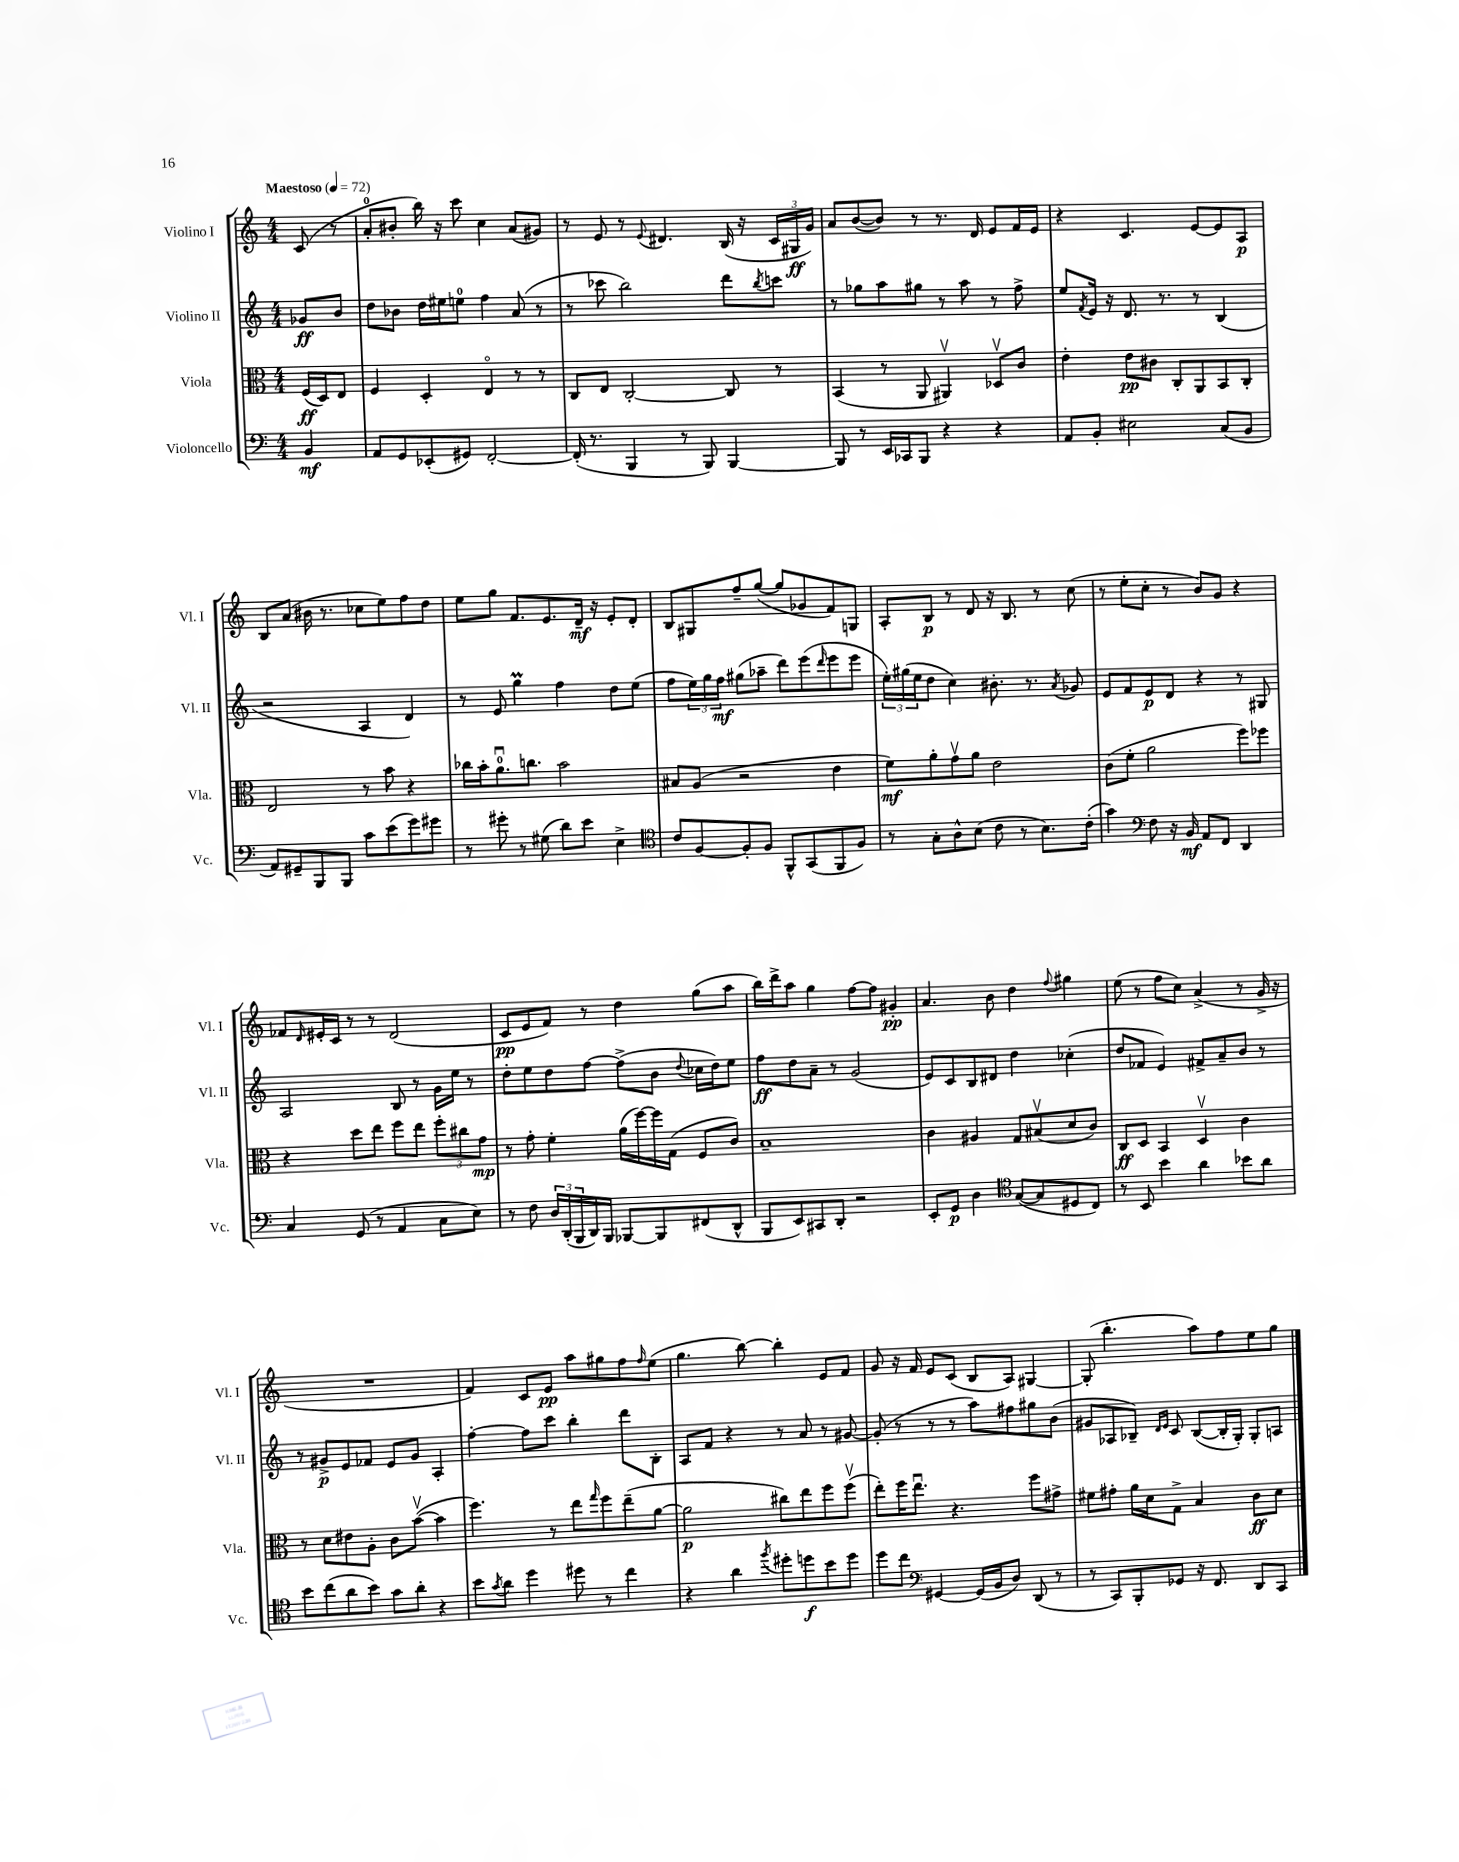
<<
\new StaffGroup <<
\new Staff = "s0" \with { instrumentName = "Violino I" shortInstrumentName = "Vl. I" } {
    \clef treble \key c \major \numericTimeSignature \time 4/4 \partial 4 \tempo "Maestoso" 4 = 72
    c'8( r8 |
    a'8-0-. bis'8-. b''16) r16 c'''8 c''4 a'8( gis'8) |
    r8 e'8 r8 \appoggiatura { e'8 } dis'4. b16( r16 \tuplet 3/2 { c'16 gis16\ff g'16) } |
    a'8 b'8~( b'8) r8 r8. d'16 e'8 f'16 e'16 |
    r4 c'4. e'8~ e'8 a8\p |
    b8 a'8( bis'16 r8. ces''8 e''8) f''8 d''8 |
    e''8 g''8 f'8. e'8. d'16--\mf r16 e'8-. d'8-. |
    b8 gis8 f''8-- g''8~( g''8 ges'8 f'8) g8 |
    a8-. b8\p r8 d'8 r16 b8. r8 c''8( |
    r8 e''8-. c''8-. r8 b'8) g'8 r4 |
    fes'8 \grace { d'16 } eis'16-. c'16 r8 r8 d'2( |
    c'8\pp e'8 f'8) r8 d''4 g''8( a''8 |
    b''16) d'''16-> a''8 g''4 f''8~ f''8 gis'4-.\pp |
    a'4. b'8 d''4 \appoggiatura { f''8 } gis''4 |
    e''8( r8 f''8 c''8) a'4->( r8 g'16-> r16 |
    R1 |
    f'4) c'8 e'8\pp a''8 gis''8 f''8 \grace { f''16 } e''8( |
    g''4. b''8~) b''4-. e'8 f'8 |
    g'8 r16 f'16 e'8 c'8( b8 a8) gis4~ |
    gis8-.( b''4.-. a''8) f''8 e''8 g''8 \bar "|." |
}
\new Staff = "s1" \with { instrumentName = "Violino II" shortInstrumentName = "Vl. II" } {
    \clef treble \key c \major \numericTimeSignature \time 4/4 \partial 4
    ges'8\ff b'8 |
    d''8 bes'8 d''16 eis''16 e''8-0 f''4 a'8( r8 |
    r8 ces'''8 b''2) d'''8 \acciaccatura { b''8 } c'''8 |
    r8 ges''8 a''8 gis''8 r8 a''8 r8 f''8-> |
    e''8 \acciaccatura { f'8 } e'16 r16 d'8. r8. r8 b4( |
    r2 a4 d'4) |
    r8 e'8 g''4\prall f''4 d''8 e''8( |
    f''8 \tuplet 3/2 { e''16) g''16 f''16\mf } gis''8( aes''8-- d'''8) e'''8( \grace { d'''16 } e'''8 e'''8 |
    \tuplet 3/2 { e''16-.) gis''16( e''16 } d''8 c''4) bis'8.-. r8. \acciaccatura { a'8 } ges'8 |
    e'8 f'8 e'8\p d'8 r4 r8 gis8 |
    a2 b8 r8 g'16 e''16 r8 |
    d''8-. e''8 d''8 f''8~ f''8->( b'8 \appoggiatura { d''8 } ces''16 d''16) e''8 |
    f''8\ff d''8 a'8-- r8 g'2( |
    e'8) c'8 b8 dis'8 d''4 ces''4-.( |
    d''8 fes'8 e'4) fis'8-> a'8-- b'8 r8 |
    r8 gis'8->\p e'8 fes'8 e'8 gis'8 a4-. |
    f''4~-. f''8 c'''8 b''4-. d'''8 b8-. |
    a8 f'8 r4 r8 a'8 r8 gis'8~ |
    gis'8-.( r8 r8 r8 a''8) fis''8 gis''8 b'8( |
    gis'8 aes8 bes8--) \grace { d'16 e'16 } c'8 bes8~( bes16-. g16-.) g8-. a8 \bar "|." |
}
\new Staff = "s2" \with { instrumentName = "Viola" shortInstrumentName = "Vla." } {
    \clef alto \key c \major \numericTimeSignature \time 4/4 \partial 4
    f16\ff( d16) e8 |
    f4 d4-. e4\flageolet r8 r8 |
    c8 e8 c2~-. c8 r8 |
    b,4( r8 a,8 ais,4\upbow) des8\upbow c'8 |
    e'4-. e'8\pp cis'8 c8-. a,8 b,8 c8-. |
    e2 r8 b'8 r4 |
    ces''16 b'16-. a'8.-0\downbow c''8. b'2 |
    bis8 a8( r2 e'4 |
    f'8\mf) a'8-. g'8\upbow a'8 e'2 |
    c'8( f'8-. a'2 f''8) fes''8 |
    r4 d''8 e''8 f''8 e''8 \tuplet 3/2 { f''8-. cis''8 g'8\mp } |
    r8 g'8-. f'4-. a'16( f''16~) f''16 g16( f8 c'8) |
    b1-- |
    c'4 ais4 g8 bis8\upbow( d'8 c'8) |
    c8\ff d8 b,4 d4\upbow c'4 |
    r8 d'8 eis'8 a8-. c'8 b'8~\upbow( b'4 |
    f''4.) r8 e''8 \grace { g''16 } f''8 e''8--( a'8~ |
    a'2\p cis''8) e''8 f''8 f''8\upbow( |
    e''8-.) f''16 e''8.\downbow r4. f''8 gis'8-> |
    fis'8 gis'8-. a'16 d'16 g8-> b4 c'8\ff d'8 \bar "|." |
}
\new Staff = "s3" \with { instrumentName = "Violoncello" shortInstrumentName = "Vc." } {
    \clef bass \key c \major \numericTimeSignature \time 4/4 \partial 4
    b,4\mf |
    a,8 g,8 ees,8-.( gis,8) f,2~-. |
    f,16-.( r8. b,,4 r8 b,,8) b,,4~ |
    b,,8 r8 e,16 ces,16 b,,8 r4 r4 |
    a,8 b,8-. eis2 c8( b,8 |
    a,8) gis,8-- b,,8 b,,8 c'8 e'8( g'8) gis'8 |
    r8 gis'8-. r8 gis8( d'8) e'8 e4-> |
    \clef tenor c'8 f8~ f8-. f8 f,8-^ g,8( f,8 f8) |
    r8 g8-. a8-^ b8( c'8 r8 b8.) c'16-.( |
    g'4) \clef bass f8 r16 b,16\mf a,8 f,8 d,4 |
    c4 g,8( r8 a,4 c8 e8) |
    r8 f8 \tuplet 3/2 { d16 d,16-.( b,,16 } d,16) b,,16 bes,,8~ bes,,8 fis,8( d,8-^ |
    b,,8 e,8) cis,8 d,8-. r2 |
    e,8-. g,8\p d4 \clef tenor g8~( g8 dis8 c8) |
    r8 b,8 b'4 a'4 bes'8 a'8 |
    b'8 c''8( a'8 b'8) g'8 a'8-. r4 |
    b'8 \acciaccatura { g'8 } a'8 d''4 dis''8 r8 c''4 |
    r4 a'4 \acciaccatura { f''8 } dis''8-. d''8\f b'8 d''8 |
    d''8 c''8 \clef bass gis,4~ gis,16( b,16 d8) d,8( r8 |
    r8 c,8) b,,8-. ges,8 r16 f,8. d,8 c,8 \bar "|." |
}
>>
>>
\layout { \context { \Score \remove "Bar_number_engraver" } }
